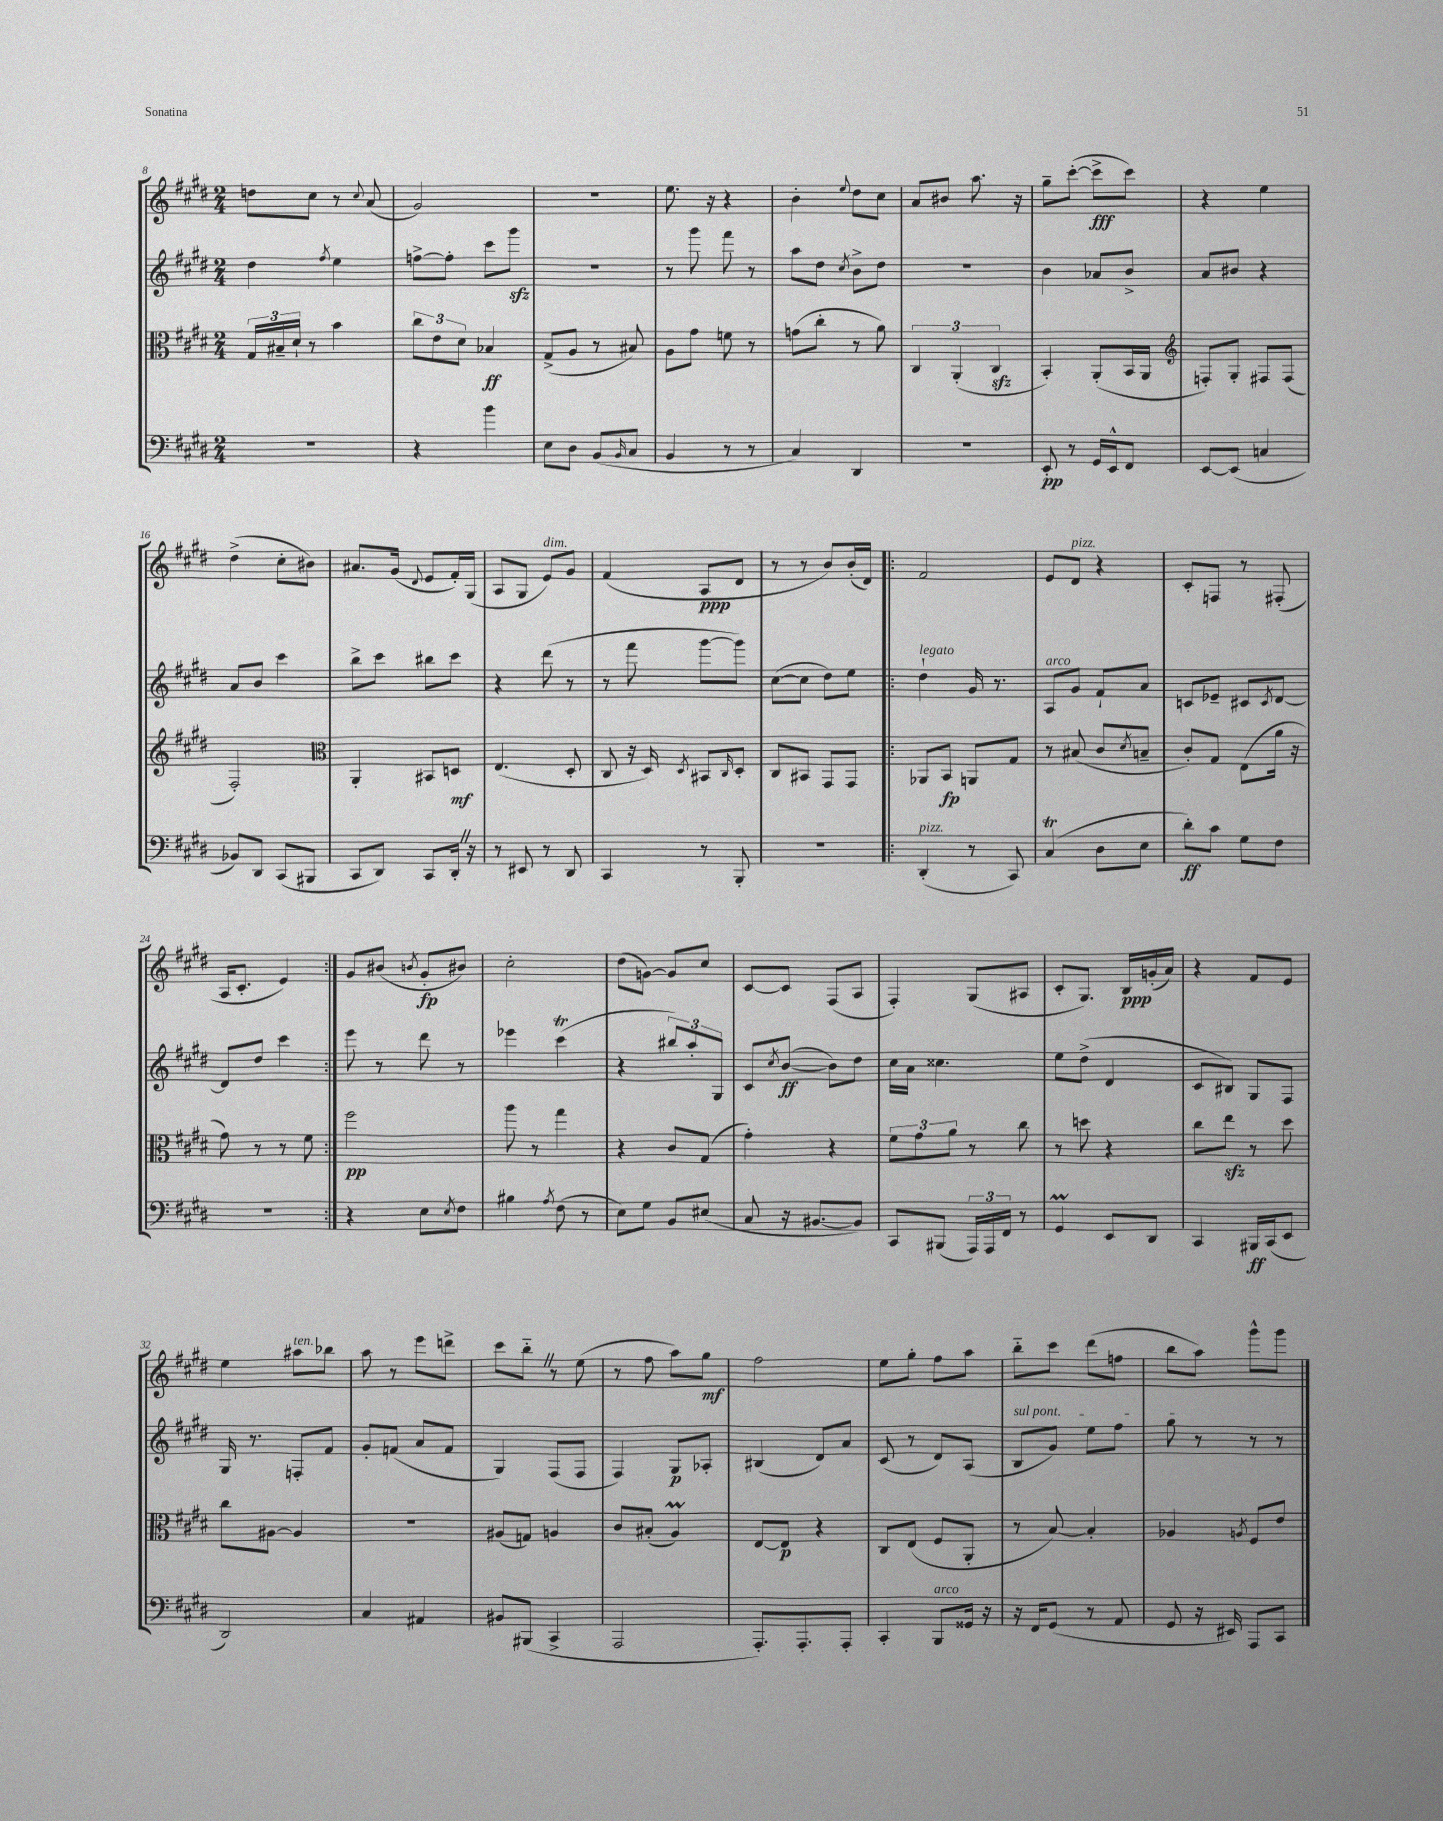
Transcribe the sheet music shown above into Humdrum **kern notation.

**kern	**kern	**kern	**kern
*staff4	*staff3	*staff2	*staff1
*clefF4	*clefC3	*clefG2	*clefG2
*k[f#c#g#d#]	*k[f#c#g#d#]	*k[f#c#g#d#]	*k[f#c#g#d#]
*M2/4	*M2/4	*M2/4	*M2/4
2r	24G#	4dd#	8dd
.	24B#~	.	.
.	24d#`	.	.
.	8r	.	8cc#
.	.	8qff#	.
.	4b	4ee	8r
.	.	.	8qqcc#
.	.	.	(8a
=	=	=	=
4r	12cc#	[8ff^	2g#)
.	12e	.	.
.	.	8ff']	.
.	12d#	.	.
4b	4B-	8ccc#	.
.	.	8ggg#	.
=	=	=	=
8E	(8G#^	2r	2r
8D#	8A	.	.
(8BB	8r	.	.
16qqBB	.	.	.
8C#	8B#)	.	.
=	=	=	=
4BB	8A	8r	8.ee
.	8g#	8ggg#	.
.	.	.	16r
8r	8f	8fff#	4r
8r	8r	8r	.
=	=	=	=
4C#)	(8g	8aa	4b'
.	8cc#'	8dd#	.
.	.	8qcc#	8qqee
4DD#	8r	8b^	8dd#
.	8a)	8dd#	8cc#
=	=	=	=
2r	6C#	2r	8a
.	.	.	8b#
.	(6AA'	.	.
.	.	.	8.aa
.	6C#	.	.
.	.	.	16r
=	=	=	=
8EE'	4BB')	4b	8gg#~
8r	.	.	([8ccc#'
16GG#	(8AA'	8a-	8ccc#^]
16EE^^	.	.	.
8FF#	16BB	8b^	8ccc#)
.	16AA	.	.
=	=	=	=
*	*clefG2	*	*
[8EE	8F')	8a	4r
(8EE]	8G#'	8b#	.
4C	8F#	4r	4ee
.	(8F#	.	.
=	=	=	=
8BB-)	2F#')	8a	(4dd#^
8DD#	.	8b	.
(8CC#	.	4ccc#	8cc#'
8BBB#	.	.	8b#)
=	=	=	=
*	*clefC3	*	*
8CC#	4AA'	8bb^	8.a#
8DD#)	.	8ccc#	.
.	.	.	(16g#
.	.	.	8qqd#
8CC#	8BB#	8bb#	8e
16DD#'	8D	8ccc#	16f#')
16r	.	.	(16G#
=	=	=	=
8r	(4.E	4r	8A
8EE#	.	.	8G#
8r	.	(8ddd#	8e)
8DD#	8D#'	8r	8g#
=	=	=	=
4CC#	8C#	8r	(4f#
.	16r	8fff#	.
.	16D#)	.	.
.	8qD#	.	.
8r	8BB#	[8ggg#	8A
.	16qqC#	.	.
8BBB'	8D#'	8ggg#])	8d#
=	=	=	=
2r	8C#	([8cc#	8r
.	8BB#	8cc#]	8r
.	8GG#	8dd#)	8b)
.	8GG#	8ee	(16b'
.	.	.	16d#)
=!|:	=!|:	=!|:	=!|:
(4DD#'	8AA-	4dd#`	2f#
.	8BB	.	.
8r	8AA	16g#	.
.	.	8.r	.
8CC#)	8G#	.	.
=	=	=	=
(4C#	8r	8A	8e
.	(8B#	8g#	8d#
8D#	8c#	8f#`	4r
.	8qd#	.	.
8E	8B~	8a	.
=	=	=	=
8d#')	8c#')	8c	8c#'
8c#	8G#	8e-~	8F
8G#	(8E	8c#	8r
.	.	8qc#	.
8F#	16a	[8d#	(8F#'
.	16r	.	.
=	=	=	=
2r	8g#)	8d#]	16A
.	.	.	8.c#'
.	8r	8dd#	.
.	8r	4ccc#	4e)
.	8f#	.	.
=:|!	=:|!	=:|!	=:|!
4r	2ff#	8eee	8g#
.	.	8r	(8b#
.	.	.	8qb
8E	.	8ddd#	8g#'
8qE	.	.	.
8F#	.	8r	8b#)
=	=	=	=
4B#	8aa	4eee-	2cc#'
.	8r	.	.
8qA	.	.	.
(8F#	4gg#	(4ccc#	.
8r	.	.	.
=	=	=	=
8E)	4r	4r	(8dd#
8G#	.	.	[8g)
8BB	8c#	12bb#)	8g]
.	.	12aa'	.
(8E#	(8G#	.	8cc#
.	.	12G#	.
=	=	=	=
8C#	4g#')	8c#	[8c#
.	.	8qcc#	.
16r	.	([8b	8c#]
[8.BB#	.	.	.
.	4r	8b])	(8F#
8BB#])	.	8dd#	8A
=	=	=	=
8CC#	12f#	16cc#	4F#')
.	.	16a	.
.	12g#	.	.
(8BBB#	.	4.cc##	.
.	12a	.	.
24AAA)	8r	.	(8G#
24AAA	.	.	.
24FF#	.	.	.
8r	8cc#	.	8A#
=	=	=	=
4GG#	8r	8ee	8c#'
.	8dd	(8dd#^	8.G#)
8EE	4r	4d#	.
.	.	.	16B
8DD#	.	.	(16g'
.	.	.	16a)
=	=	=	=
4CC#	8cc#	8c#	4r
.	8ee	8B#)	.
16BBB#	8r	8G#	8f#
(16CC#	.	.	.
8EE	8dd#	8F#	8e
=	=	=	=
2DD#)	8cc#	16G#	4ee
.	.	8.r	.
.	[8A#	.	.
.	4A#]	8F'	8aa#
.	.	8f#	8bb-
=	=	=	=
4C#	2r	8g#'	8aa
.	.	(8f	8r
4AA#	.	8a	8eee
.	.	8f	8ddd^
=	=	=	=
8BB#	(8A#	4G#)	8ccc#
(8BBB#	8G)	.	8bb'~
4CC#^	4A	(8F#	8r
.	.	8F#	(8ee
=	=	=	=
2AAA	8c#	4F#)	8r
.	(8B#'	.	8ff#
.	4A)	8G#	8aa)
.	.	8A-'	8gg#
=	=	=	=
8.AAA')	[8E	(4B#	2ff#
.	8E]	.	.
8.AAA'	.	.	.
.	4r	8d#)	.
8AAA'	.	8a	.
=	=	=	=
4CC#'	8C#	(8c#	8ee
.	(8E	8r	8gg#'
8BBB	8F#	8d#)	8ff#
16GG##	8AA'	(8A	8aa
16r	.	.	.
=	=	=	=
16r	8r	8B	8bb'~
16FF#	.	.	.
(8GG#	[8B)	8g#)	8ccc#
8r	4B']	8ee	(8ddd#
8AA	.	8ff#	8ff
=	=	=	=
8GG#	4A-	8gg#	8bb
16r	.	8r	8aa)
16EE#)	.	.	.
.	8qA	.	.
8AAA	8F#	8r	8ggg#^^
8CC#	8e	8r	8ggg#
==	==	==	==
*-	*-	*-	*-
